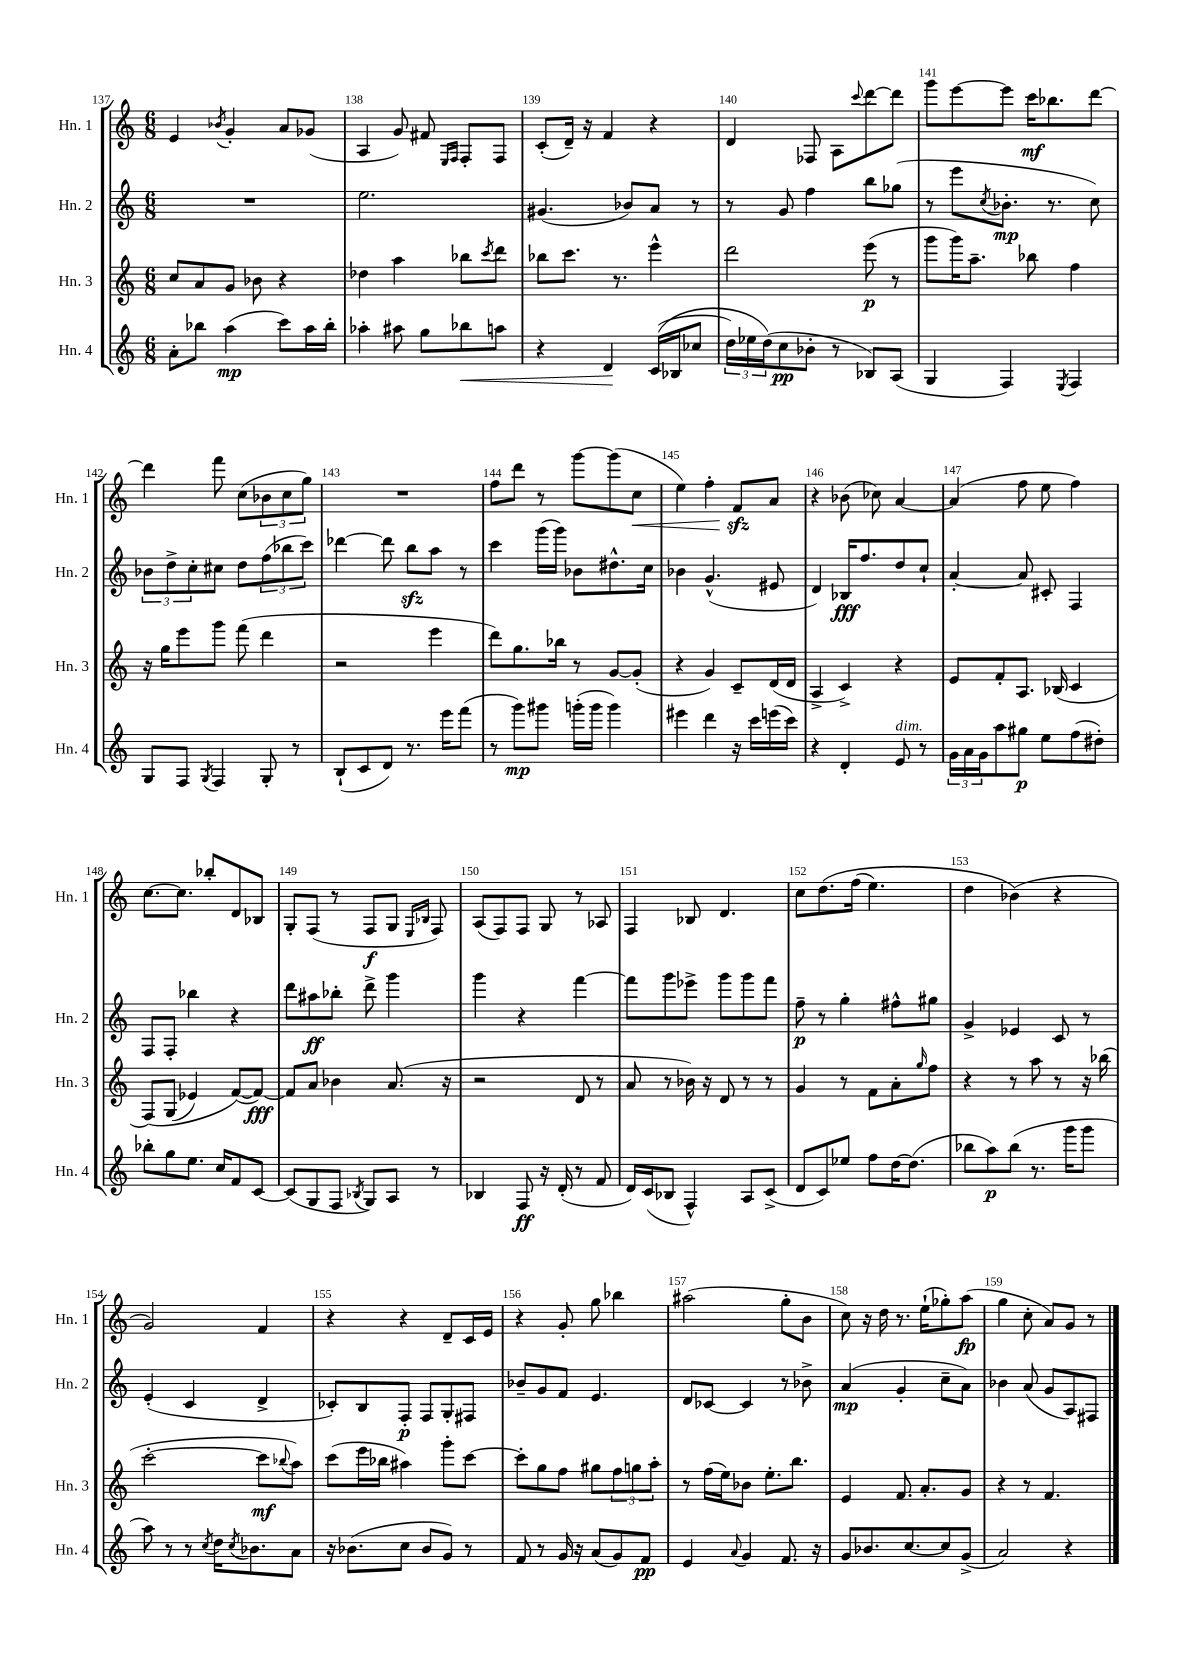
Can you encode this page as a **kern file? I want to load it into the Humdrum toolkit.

**kern	**dynam	**kern	**dynam	**kern	**dynam	**kern	**dynam
*part4	*part4	*part3	*part3	*part2	*part2	*part1	*part1
*staff4	*staff4	*staff3	*staff3	*staff2	*staff2	*staff1	*staff1
*I"Hn. 4	*	*I"Hn. 3	*	*I"Hn. 2	*	*I"Hn. 1	*
*I'Hn. 4	*	*I'Hn. 3	*	*I'Hn. 2	*	*I'Hn. 1	*
*clefG2	*	*clefG2	*	*clefG2	*	*clefG2	*
*k[]	*	*k[]	*	*k[]	*	*k[]	*
*M6/8	*	*M6/8	*	*M6/8	*	*M6/8	*
=137	=137	=137	=137	=137	=137	=137	=137
8a'\L	.	8cc/L	.	2.r	.	4e/	.
8bb-X\J	.	8a/	.	.	.	.	.
.	.	.	.	.	.	8qb-X/	.
(4aa\	mp	8g/J	.	.	.	4g'/	.
.	.	8b-X\	.	.	.	.	.
8ccc\L)	.	4r	.	.	.	8a/L	.
16aa\L	.	.	.	.	.	(8g-X/J	.
16bb-'\JJ	.	.	.	.	.	.	.
=138	=138	=138	=138	=138	=138	=138	=138
4aa-X'\	.	4dd-X\	.	2.ee\	.	4A/	.
8aa#X\	.	4aa\	.	.	.	8g/)	.
8gg\L	.	.	.	.	.	8f#X/	.
.	.	.	.	.	.	16qqE/LL	.
.	.	.	.	.	.	16qqF/JJ	.
!	!LO:HP:b	!	!	!	!	!	!
8bb-X\	<	8bb-X\L	.	.	.	8F'/L	.
.	.	8qccc/	.	.	.	.	.
8aan\J	.	8ddd\J	.	.	.	8F/J	.
=139	=139	=139	=139	=139	=139	=139	=139
4r	.	8bb-X\L	.	(4.g#X/	.	(8c'/L	.
.	.	8.ccc\J	.	.	.	16d~/Jk)	.
.	.	.	.	.	.	16r	.
4d/	.	.	.	.	.	4f/	.
.	.	8.r	.	.	.	.	.
.	.	.	.	8b-X/L)	.	.	.
((16c/LL	[	4eee^^\	.	8a/J	.	4r	.
16B-X/J	.	.	.	.	.	.	.
8cc-X/J	.	.	.	8r	.	.	.
=140	=140	=140	=140	=140	=140	=140	=140
24dd\LL)	.	2ddd\	.	8r	.	4d/	.
24ee-X\	.	.	.	.	.	.	.
(24dd\J)	.	.	.	.	.	.	.
8cc\	pp	.	.	8g/	.	.	.
8b-X'\J	.	.	.	4ff\	.	8F-X/	.
8r	.	.	.	.	.	8A\L	.
.	.	.	.	.	.	8qqccc/	.
8B-X/L)	.	(8eee\	p	8bb\L	.	[8ddd\	.
(8A/J	.	8r	.	(8gg-X\J	.	8ddd\J]	.
=141	=141	=141	=141	=141	=141	=141	=141
4G/	.	8ggg\L	.	8r	.	8ggg\L	.
.	.	16ggg\K)	.	8eee\L	.	[8eee\	.
.	.	8.aa~\J	.	.	.	.	.
.	.	.	.	8qcc/	.	.	.
4F/)	.	.	.	8.b-X'\J	mp	8eee\J]	.
.	.	8bb-X\	.	.	.	16ccc\KL	mf
.	.	.	.	8.r	.	8.bb-X\	.
8qE/	.	.	.	.	.	.	.
4F/	.	4ff\	.	.	.	.	.
.	.	.	.	8cc\)	.	[8ddd\J	.
!!LO:LB:g=z
=142	=142	=142	=142	=142	=142	=142	=142
8G/L	.	16r	.	12b-X\L	.	4ddd\]	.
.	.	16gg\KL	.	.	.	.	.
.	.	.	.	12dd^\	.	.	.
8F/J	.	8eee\	.	.	.	.	.
.	.	.	.	12cc'\	.	.	.
8qG/	.	.	.	.	.	.	.
4F/	.	8ggg\J	.	8cc#X\J	.	8fff\	.
.	.	(8fff\	.	8dd\L	.	(8cc\L	.
8G'/	.	4ddd\	.	(12ff\	.	12b-X\	.
.	.	.	.	12bb-X\	.	12cc\	.
8r	.	.	.	.	.	.	.
.	.	.	.	12ccc\J)	.	12gg\J)	.
=143	=143	=143	=143	=143	=143	=143	=143
(8B`/L	.	2r	.	[4ddd-X\	.	2.r	.
8c/	.	.	.	.	.	.	.
8d/J)	.	.	.	8ddd-\]	.	.	.
8.r	.	.	.	8bbzz\L	.	.	.
.	.	4eee\	.	8aa\J	.	.	.
16eee\KL	.	.	.	.	.	.	.
(8fff\J	.	.	.	8r	.	.	.
=144	=144	=144	=144	=144	=144	=144	=144
8r	.	8ddd\L)	.	4ccc\	.	8ff\L	.
8ggg\L)	mp	8.gg\	.	.	.	8ddd\J	.
8ggg#X\J	.	.	.	(16ggg\LL	.	8r	.
.	.	16bb-X\Jk	.	16ggg\JJ)	.	.	.
(16gggn'\LL	.	8r	.	8b-X\L	.	[8ggg\L	.
16ggg\JJ	.	.	.	.	.	.	.
4ggg\)	.	[8g/L	.	8.dd#X^^\	.	(8ggg\]	.
!	!	!	!	!	!	!	!LO:HP:b
.	.	(8g'/J]	.	.	.	8cc\J	<
.	.	.	.	16cc\Jk	.	.	.
=145	=145	=145	=145	=145	=145	=145	=145
4eee#X\	.	4r	.	4b-X\	.	4ee\)	.
4ddd\	.	4g/)	.	(4.g^^/	.	4ff'\	.
16r	.	8c~/L	.	.	.	8fzz/L	.
16ccc\LL	.	.	.	.	.	.	.
(16eeen\	.	(16d/L	.	8e#X/	.	8a/J	[
16ccc\JJ)	.	16d/JJ	.	.	.	.	.
=146	=146	=146	=146	=146	=146	=146	=146
4r	.	4A^/	.	4d/)	.	4r	.
4d'/	.	4c^/)	.	16B-X/KL	fff	(8b-X\	.
.	.	.	.	8.ff/	.	.	.
.	.	.	.	.	.	8cc-X\)	.
!LO:TX:a:i:t=dim.	!	!	!	!	!	!	!
8e/	.	4r	.	8dd/	.	[4a/	.
8r	.	.	.	8cc`/J	.	.	.
=147	=147	=147	=147	=147	=147	=147	=147
24g\LL	.	8e/L	.	[4a'/	.	(4a/]	.
24a\	.	.	.	.	.	.	.
24g\J	.	.	.	.	.	.	.
8aa\	.	8f'/	.	.	.	.	.
8gg#X\J	p	8.A/J	.	8a/]	.	8ff\	.
8ee\L	.	.	.	8c#X'/	.	8ee\	.
.	.	(16B-X/	.	.	.	.	.
(8ff\	.	4c/	.	4F/	.	4ff\)	.
8dd#X'\J)	.	.	.	.	.	.	.
!!LO:LB:g=z
=148	=148	=148	=148	=148	=148	=148	=148
8bb-X'\L	.	(8F/L)	.	8F/L	.	[8.cc\L	.
8gg\	.	(8G/J	.	8F'/J	.	.	.
.	.	.	.	.	.	8.cc\J]	.
8.ee\J	.	4e-X/)	.	4bb-X\	.	.	.
.	.	.	.	.	.	8bb-X'/L	.
16cc/KL	.	.	.	.	.	.	.
8f/	.	([8f/L)	.	4r	.	8d/	.
[8c/J	.	8f/J_)	fff	.	.	8B-X/J	.
=149	=149	=149	=149	=149	=149	=149	=149
(8c/L]	.	8f/L]	.	8ddd\L	.	8G'/L	.
8G/	.	8a/J	.	8aa#X\	ff	(8F/J	.
8F/J	.	4b-X\	.	8bb-X'\J	.	8r	.
8qB-X/	.	.	.	.	.	.	.
8G/L)	.	.	.	8ddd^\	.	8F/L	f
8A/J	.	(8.a/	.	4ggg\	.	8G/J	.
.	.	.	.	.	.	16qqE/LL	.
.	.	.	.	.	.	16qqB-X/JJ	.
8r	.	.	.	.	.	8F/)	.
.	.	16r	.	.	.	.	.
=150	=150	=150	=150	=150	=150	=150	=150
4B-X/	.	2r	.	4ggg\	.	(8A/L	.
.	.	.	.	.	.	8F/)	.
8F/	ff	.	.	4r	.	8F/J	.
16r	.	.	.	.	.	8G/	.
(16d'/	.	.	.	.	.	.	.
8r	.	8d/	.	[4fff\	.	8r	.
8f/	.	8r	.	.	.	8A-X/	.
=151	=151	=151	=151	=151	=151	=151	=151
16d/LL)	.	8a/	.	8fff\L]	.	4F/	.
(16c/J	.	.	.	.	.	.	.
8B-X/J	.	8r	.	8ggg\	.	.	.
4F^^/)	.	16b-X\)	.	8eee-X^\J	.	8B-X/	.
.	.	16r	.	.	.	.	.
.	.	8d/	.	8ggg\L	.	4.d/	.
8A/L	.	8r	.	8ggg\	.	.	.
(8c^/J	.	8r	.	8fff\J	.	.	.
=152	=152	=152	=152	=152	=152	=152	=152
8d/L	.	4g/	.	8ff~\	p	8cc\L	.
8c/)	.	.	.	8r	.	(8.dd\	.
8ee-X/J	.	8r	.	4gg'\	.	.	.
.	.	.	.	.	.	(16ff\Jk	.
8ff\L	.	8f\L	.	.	.	4.ee\)	.
[16dd\K	.	8a'\	.	8ff#X^^\L	.	.	.
(8.dd\J]	.	.	.	.	.	.	.
.	.	16qqgg/	.	.	.	.	.
.	.	8ff\J	.	8gg#X\J	.	.	.
=153	=153	=153	=153	=153	=153	=153	=153
8bb-X\L	.	4r	.	4g^/	.	4dd\	.
8aa\)	p	.	.	.	.	.	.
(8bb-\J	.	8r	.	4e-X/	.	(4b-X\)	.
8.r	.	8aa\	.	.	.	.	.
.	.	8r	.	8c/	.	4r	.
16ggg\KL	.	.	.	.	.	.	.
8ggg\J	.	16r	.	8r	.	.	.
.	.	(16bb-X\	.	.	.	.	.
!!LO:LB:g=z
=154	=154	=154	=154	=154	=154	=154	=154
8aa\)	.	[2ccc'\	.	(4e'/	.	2g/)	.
8r	.	.	.	.	.	.	.
8r	.	.	.	4c/	.	.	.
8qcc/	.	.	.	.	.	.	.
16dd\KL	.	.	.	.	.	.	.
8qcc/	.	.	.	.	.	.	.
8.b-X\	.	.	.	.	.	.	.
.	.	8ccc\L]	mf	4d^/	.	4f/	.
.	.	8qqbb-X/	.	.	.	.	.
8a\J	.	8aa\J)	.	.	.	.	.
=155	=155	=155	=155	=155	=155	=155	=155
16r	.	(8ccc\L	.	8c-X'/L)	.	4r	.
(8.b-X\L	.	.	.	.	.	.	.
.	.	16eee\L	.	8B/	.	.	.
.	.	16bb-X\JJ	.	.	.	.	.
8cc\J	.	4aa#X\)	.	8F'/J	p	4r	.
8b-/L	.	.	.	8F/L	.	.	.
8g/J)	.	8ggg'\L	.	8G'/	.	8d~/L	.
8r	.	[8ccc\J	.	8F#X/J	.	16c/L	.
.	.	.	.	.	.	16e/JJ	.
=156	=156	=156	=156	=156	=156	=156	=156
8f/	.	8ccc'\L]	.	8b-X~/L	.	4r	.
8r	.	8gg\	.	8g/	.	.	.
16g/	.	8ff\J	.	8f/J	.	8g'/	.
16r	.	.	.	.	.	.	.
(8a/L	.	8gg#X\L	.	4.e/	.	8gg\	.
8g/)	.	12ff\	.	.	.	4bb-X\	.
.	.	12ggn\	.	.	.	.	.
8f/J	pp	.	.	.	.	.	.
.	.	12aa'\J	.	.	.	.	.
=157	=157	=157	=157	=157	=157	=157	=157
4e/	.	8r	.	8d/L	.	(2aa#X\	.
.	.	(16ff\LL	.	[8c-X/J	.	.	.
.	.	16ee\J)	.	.	.	.	.
8qqa/	.	.	.	.	.	.	.
4g/	.	8b-X\J	.	4c-/]	.	.	.
.	.	8.ee'\L	.	.	.	.	.
8.f/	.	.	.	8r	.	8gg'\L	.
.	.	8.bb\J	.	.	.	.	.
.	.	.	.	8b-X^\	.	8b\J	.
16r	.	.	.	.	.	.	.
=158	=158	=158	=158	=158	=158	=158	=158
8g/L	.	4e/	.	(4a/	mp	8cc\)	.
8.b-X/	.	.	.	.	.	16r	.
.	.	.	.	.	.	16dd\	.
.	.	8.f/	.	4g'/	.	8.r	.
[8.cc/	.	.	.	.	.	.	.
.	.	8.a'/L	.	.	.	(16ee`\KL	.
8cc/]	.	.	.	8cc~\L	.	8gg-X'\)	.
(8g^/J	.	8g/J	.	8a\J)	.	(8aa\J	fp
=159	=159	=159	=159	=159	=159	=159	=159
2a/)	.	4r	.	4b-X\	.	4gg\	.
.	.	8r	.	(8a/	.	8cc'\	.
.	.	4.f/	.	8g/L	.	8a/L)	.
4r	.	.	.	8A/)	.	8g/J	.
.	.	.	.	8F#X/J	.	8r	.
==	==	==	==	==	==	==	==
*-	*-	*-	*-	*-	*-	*-	*-
